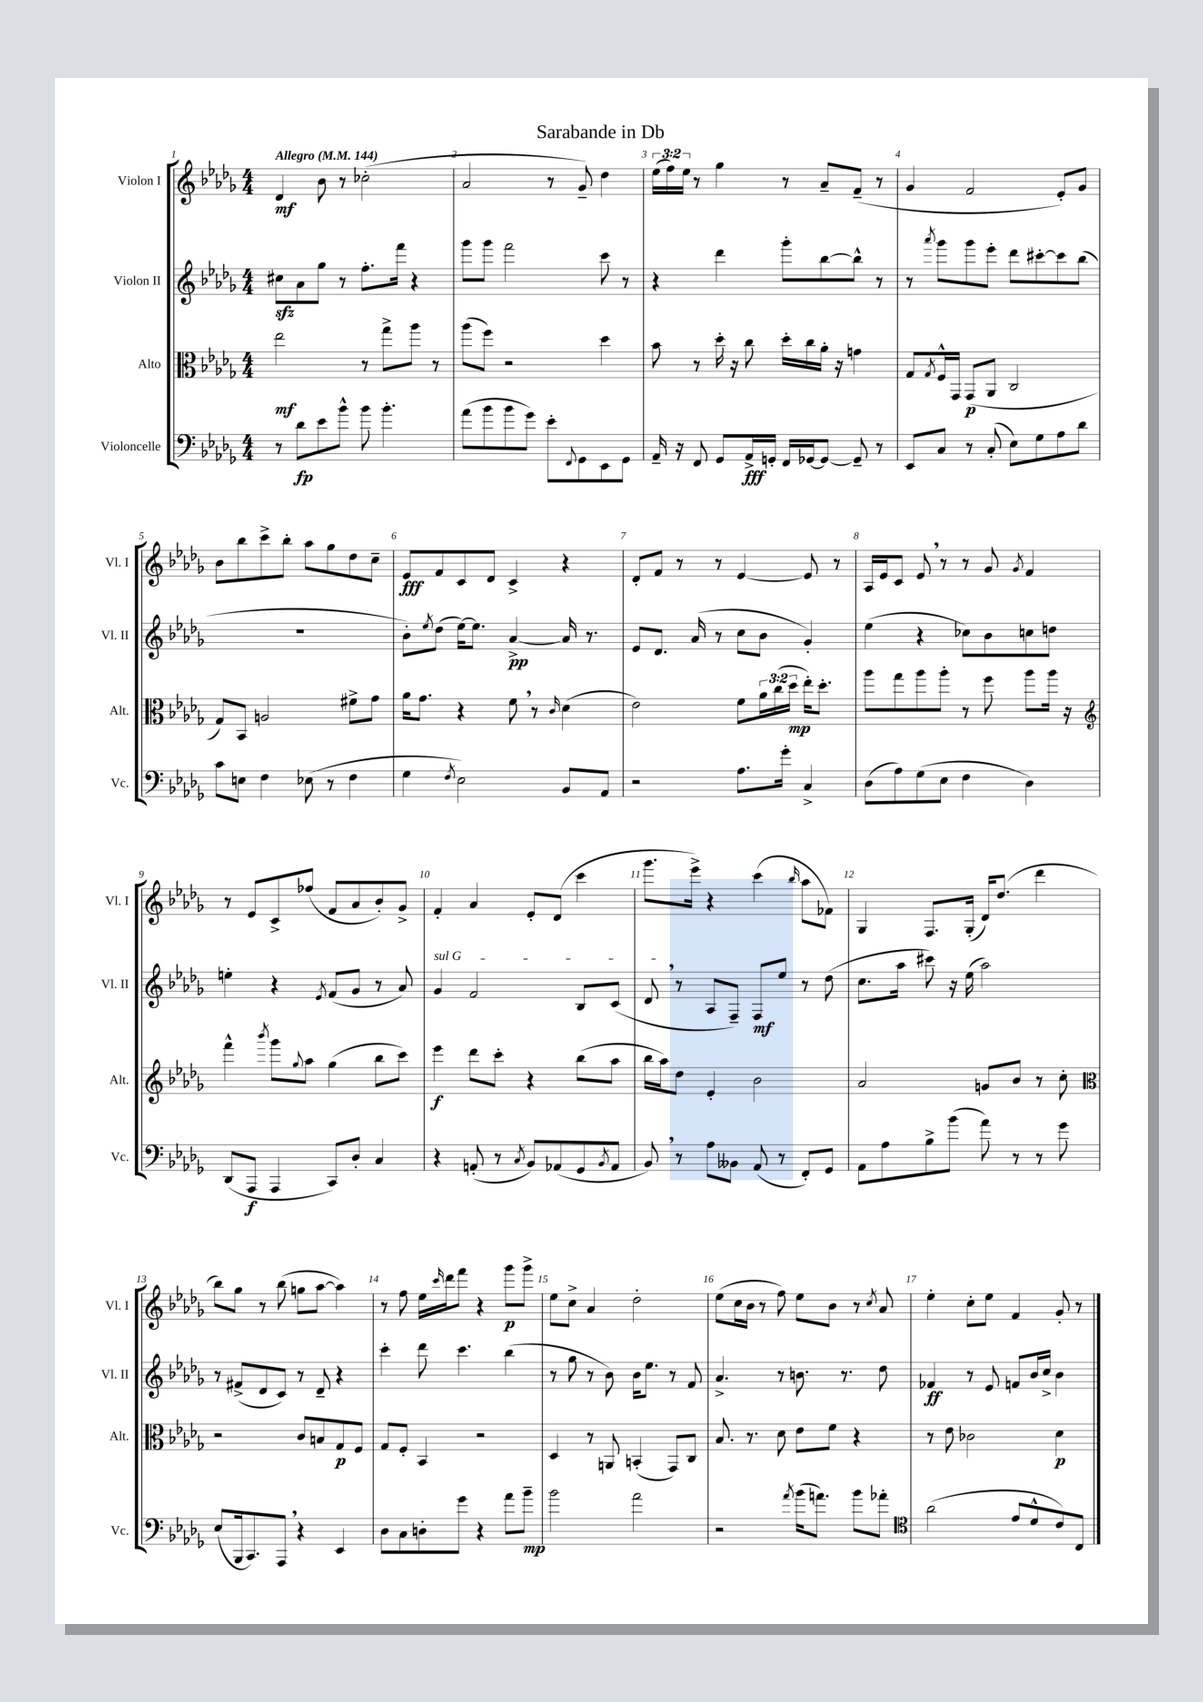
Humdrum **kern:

**kern	**dynam	**kern	**dynam	**kern	**dynam	**kern	**dynam
*part4	*part4	*part3	*part3	*part2	*part2	*part1	*part1
*staff4	*staff4	*staff3	*staff3	*staff2	*staff2	*staff1	*staff1
*I"Violoncelle	*	*I"Alto	*	*I"Violon II	*	*I"Violon I	*
*I'Vc.	*	*I'Alt.	*	*I'Vl. II	*	*I'Vl. I	*
*clefF4	*	*clefC3	*	*clefG2	*	*clefG2	*
*k[b-e-a-d-g-]	*	*k[b-e-a-d-g-]	*	*k[b-e-a-d-g-]	*	*k[b-e-a-d-g-]	*
*M4/4	*	*M4/4	*	*M4/4	*	*M4/4	*
*MM144	*	*MM144	*	*MM144	*	*MM144	*
=1	=1	=1	=1	=1	=1	=1	=1
!	!	!	!	!	!	!LO:TX:a:B:t=Allegro	!
8r	.	2ee-\	mf	8cc#Xzz\L	.	4d-/	mf
8d-\L	fp	.	.	8a-\	.	.	.
8e-\	.	.	.	8gg-\J	.	8b-\	.
8b-^^\J	.	.	.	8r	.	8r	.
8b-\	.	8r	.	8.ff'\L	.	(2cc-X'\	.
4.b-'\	.	8gg-^\L	.	.	.	.	.
.	.	.	.	16fff\Jk	.	.	.
.	.	8aa-\J	.	4r	.	.	.
.	.	8r	.	.	.	.	.
=2	=2	=2	=2	=2	=2	=2	=2
(8a-\L	.	(8aa-\L	.	8ggg-\L	.	2a-/	.
8b-\	.	8ff\J)	.	8ggg-\J	.	.	.
8b-\	.	2r	.	2fff\	.	.	.
8g-\J)	.	.	.	.	.	.	.
8e-'\L	.	.	.	.	.	8r	.
8qqFF/	.	.	.	.	.	.	.
8GG-\	.	.	.	.	.	8g-~/)	.
8EE-\	.	4dd-\	.	8ccc\	.	4dd-\	.
8GG-\J	.	.	.	8r	.	.	.
=3	=3	=3	=3	=3	=3	=3	=3
16AA-~/	.	8b-\	.	4r	.	(24ee-\LL	.
.	.	.	.	.	.	24ff\)	.
16r	.	.	.	.	.	.	.
.	.	.	.	.	.	24ee-\JJ	.
8FF/	.	8r	.	.	.	8r	.
8GG-/L	.	16dd-'\	.	4ddd-\	.	4gg-\	.
.	.	16r	.	.	.	.	.
16AA-^/L	fff	8cc\	.	.	.	.	.
16GGn'/JJ	.	.	.	.	.	.	.
16FF/LL	.	16dd-'\LL	.	8ggg-'\L	.	8r	.
[16GG-X/J	.	16cc\	.	.	.	.	.
8GG-/J_	.	16a-'\JJ	.	[8bb-\	.	8a-~/L	.
.	.	16r	.	.	.	.	.
8GG-~/]	.	4gn\	.	8bb-^^\J]	.	(8f~/J	.
8r	.	.	.	8r	.	8r	.
=4	=4	=4	=4	=4	=4	=4	=4
8EE-/L	.	8G-/L	.	8r	.	4g-/	.
.	.	8qG-/	.	8qaaa-/	.	.	.
8C/J	.	16F^^/L	.	8ggg-\L	.	.	.
.	.	16GG-/JJ	.	.	.	.	.
8r	.	(8GG-/L	p	8ggg-\	.	2f/	.
(8C'/	.	8AA-/J	.	8eee-'\J	.	.	.
8E-\L)	.	2C/	.	8ddd-\L	.	.	.
8G-\	.	.	.	[8ccc#X'\	.	.	.
8A-\	.	.	.	8ccc#\]	.	8e-'/L)	.
8d-\J	.	.	.	(8bb-\J	.	8g-/J	.
!!LO:LB:g=z
=5	=5	=5	=5	=5	=5	=5	=5
8c\L	.	8G-/L)	.	1r	.	8b-\L	.
8En\J	.	8BB-/J	.	.	.	8bb-\	.
4F\	.	2An/	.	.	.	8ccc^\	.
.	.	.	.	.	.	8bb-'\J	.
(8E-X\	.	.	.	.	.	8aa-\L	.
8r	.	.	.	.	.	8gg-\	.
4F\	.	8f#X^\L	.	.	.	8dd-\	.
.	.	8g-\J	.	.	.	8cc~\J	.
=6	=6	=6	=6	=6	=6	=6	=6
4G-\	.	16a-\KL	.	8b-'\L)	.	8e-/L	fff
.	.	8.g-\J	.	.	.	.	.
.	.	.	.	8qee-/	.	.	.
.	.	.	.	(8dd-\J	.	8f/	.
8qF/	.	.	.	.	.	.	.
2E-\)	.	4r	.	[16ee-\KL)	.	8c/	.
.	.	.	.	8.ee-\J]	.	.	.
.	.	.	.	.	.	8d-/J	.
.	.	8f,\	.	[4a-^/	pp	4c^/	.
.	.	8r	.	.	.	.	.
.	.	16qqc/	.	.	.	.	.
8BB-/L	.	(4d-\	.	16a-/]	.	4r	.
.	.	.	.	8.r	.	.	.
8AA-/J	.	.	.	.	.	.	.
=7	=7	=7	=7	=7	=7	=7	=7
2r	.	2e-\)	.	8e-/L	.	8d-'/L	.
.	.	.	.	8.d-/J	.	8f/J	.
.	.	.	.	.	.	8r	.
.	.	.	.	(16a-/	.	.	.
.	.	.	.	8r	.	8r	.
8.A-\L	.	8f\L	.	8cc\L	.	[4e-/	.
.	.	24a-\L	.	8b-\J	.	.	.
.	.	(24cc\	.	.	.	.	.
16g-'\Jk	.	.	.	.	.	.	.
.	.	24dd-\JJ	mp	.	.	.	.
4C^/	.	16ee-'\KL)	.	4g-'/)	.	8e-/]	.
.	.	8.dd-'\J	.	.	.	.	.
.	.	.	.	.	.	8r	.
=8	=8	=8	=8	=8	=8	=8	=8
(8D-\L	.	8aa-\L	.	(4ee-\	.	16A-/LL	.
.	.	.	.	.	.	16e-/J	.
8A-\)	.	8gg-\	.	.	.	8c/J	.
(8G-\	.	8aa-\	.	4r	.	8e-,/	.
8E-\J	.	8aa-'\J	.	.	.	8r	.
4F\	.	8r	.	8cc-X\L)	.	8r	.
.	.	8ff\	.	8b-\	.	8g-/	.
.	.	.	.	.	.	8qg-/	.
4D-\)	.	8aa-\L	.	8ccn\	.	4f/	.
.	.	16aa-\Jk	.	8ddn\J	.	.	.
.	.	16r	.	.	.	.	.
!!LO:LB:g=z
=9	=9	=9	=9	=9	=9	=9	=9
*	*	*clefG2	*	*	*	*	*
(8DD-/L	.	4fff^^\	.	4een'\	.	8r	.
8AAA-/J	f	.	.	.	.	8e-/L	.
.	.	8qbbb-/	.	.	.	.	.
4AAA-/	.	8ggg-\L	.	4r	.	8c^/	.
.	.	8qqgg-/	.	.	.	.	.
.	.	8aa-\J	.	.	.	(8ff-X/J	.
.	.	.	.	8qe-/	.	.	.
8CC/L)	.	(4gg-\	.	(8f/L	.	8f/L	.
8D-'/J	.	.	.	8g-/J	.	8a-/	.
4C/	.	8bb-\L	.	8r	.	8b-'/)	.
.	.	8ccc\J)	.	8a-/)	.	8g-^/J	.
=10	=10	=10	=10	=10	=10	=10	=10
!	!	!	!	!LO:TX:a:i:t=sul G	!	!	!
4r	.	4eee-\	f	4g-/	.	4f'/	.
(8AAn'/	.	8ddd-\L	.	2f/	.	4a-/	.
8r	.	8ccc'\J	.	.	.	.	.
8qC/	.	.	.	.	.	.	.
8BB-/L)	.	4r	.	.	.	8e-'/L	.
(8AA-X/	.	.	.	.	.	(8d-/J	.
8GG-/	.	(8bb-\L	.	8B-/L	.	4ccc\	.
8qBB-/	.	.	.	.	.	.	.
8AA-/J	.	8aa-\J	.	(8c/J	.	.	.
=11	=11	=11	=11	=11	=11	=11	=11
8BB-,/)	.	16bb-\LL	.	8d-,/	.	8.ggg-\L	.
.	.	16aa-\J)	.	.	.	.	.
8r	.	8dd-\J	.	8r	.	.	.
.	.	.	.	.	.	16eee-^\Jk)	.
8A-\L	.	4e-'/	.	8A-/L	.	4r	.
8BB--X\J	.	.	.	8F~/J)	.	.	.
(8AA-/	.	2b-\	.	8F/L	mf	(4ccc\	.
8r	.	.	.	8ee-/J	.	.	.
.	.	.	.	.	.	16qqbb-/	.
8FF'/L)	.	.	.	8r	.	8aa-\L	.
8GG-/J	.	.	.	(8dd-\	.	8f-X\J)	.
=12	=12	=12	=12	=12	=12	=12	=12
8AA-\L	.	2a-/	.	8.cc\L	.	4G-/	.
8A-\	.	.	.	.	.	.	.
.	.	.	.	16aa-\Jk	.	.	.
8B-^\	.	.	.	8ccc#X\)	.	8.F/L	.
(8b-\J	.	.	.	16r	.	.	.
.	.	.	.	(16ee-\	.	(16G-'/Jk	.
8a-\)	.	8gn/L	.	2aa-\)	.	16d-/KL)	.
.	.	.	.	.	.	(8.dd-/J	.
8r	.	8b-/J	.	.	.	.	.
8r	.	8r	.	.	.	4ddd-\	.
8g-\	.	8cc'\	.	.	.	.	.
!!LO:LB:g=z
=13	=13	=13	=13	=13	=13	=13	=13
*	*	*clefC3	*	*	*	*	*
(8E-/L	.	2r	.	8r	.	8bb-\L)	.
16BBB-/k	.	.	.	(8f#X^/L	.	8gg-\J	.
8.CC/)	.	.	.	.	.	.	.
.	.	.	.	8d-/	.	8r	.
8AAA-,/J	.	.	.	8c/J)	.	(8bb-\	.
4r	.	8c/L	.	8r	.	8ggn\L	.
.	.	8Bn/	.	8d-~/	.	[8aa-\J	.
4EE-/	.	8G-/	p	4r	.	4aa-\])	.
.	.	8F/J	.	.	.	.	.
=14	=14	=14	=14	=14	=14	=14	=14
8D-\L	.	8G-/L	.	4ccc'\	.	8r	.
8C\	.	8F'/J	.	.	.	8ff\	.
8Dn'\	.	4BB-/	.	8ddd-\	.	16ee-\LL	.
.	.	.	.	.	.	16qqccc/	.
.	.	.	.	.	.	16ddd-\J	.
8g-\J	.	.	.	4.ccc\	.	8fff\J	.
4r	.	2r	.	.	.	4r	.
8a-\L	.	.	.	(4bb-\	.	8ggg-\L	p
8b-~\J	mp	.	.	.	.	8ggg-^\J	.
=15	=15	=15	=15	=15	=15	=15	=15
2b-\	.	4D-/	.	8r	.	8ee-\L	.
.	.	.	.	8gg-\	.	8cc^\J	.
.	.	8r	.	8r	.	4a-/	.
.	.	8AAn/	.	8b-\)	.	.	.
2a-\	.	(4BBn'/	.	16b-\KL	.	2dd-'\	.
.	.	.	.	8.ee-\J	.	.	.
.	.	8GG-/L)	.	8r	.	.	.
.	.	8C/J	.	8f/	.	.	.
=16	=16	=16	=16	=16	=16	=16	=16
2r	.	8.B-/	.	4.a-^/	.	(8ee-\L	.
.	.	.	.	.	.	16cc\L	.
.	.	8.r	.	.	.	16b-\JJ	.
.	.	.	.	.	.	8r	.
.	.	8d-\	.	8r	.	8ff\)	.
8qa-/	.	.	.	.	.	.	.
(16b-\KL	.	8e-\L	.	8.bn\	.	8ee-\L	.
8.an\J)	.	.	.	.	.	.	.
.	.	8f\J	.	.	.	8b-\J	.
.	.	.	.	8.r	.	.	.
8b-\L	.	4r	.	.	.	8r	.
.	.	.	.	.	.	8qcc/	.
8a-X'\J	.	.	.	8dd-\	.	8a-/	.
=17	=17	=17	=17	=17	=17	=17	=17
*clefC4	*	*	*	*	*	*	*
(2a-\	.	8r	.	4f-X/	ff	4ee-'\	.
.	.	8e-\	.	.	.	.	.
.	.	2c-X\	.	8r	.	8cc'\L	.
.	.	.	.	8e-/	.	8ee-\J	.
8e-/L	.	.	.	8fn/L	.	4f/	.
8d-^^/	.	.	.	16b-/L	.	.	.
.	.	.	.	16cc^/JJ	.	.	.
8c/)	.	4d-\	p	4b-\	.	8g-'/	.
8C/J	.	.	.	.	.	8r	.
==	==	==	==	==	==	==	==
*-	*-	*-	*-	*-	*-	*-	*-
